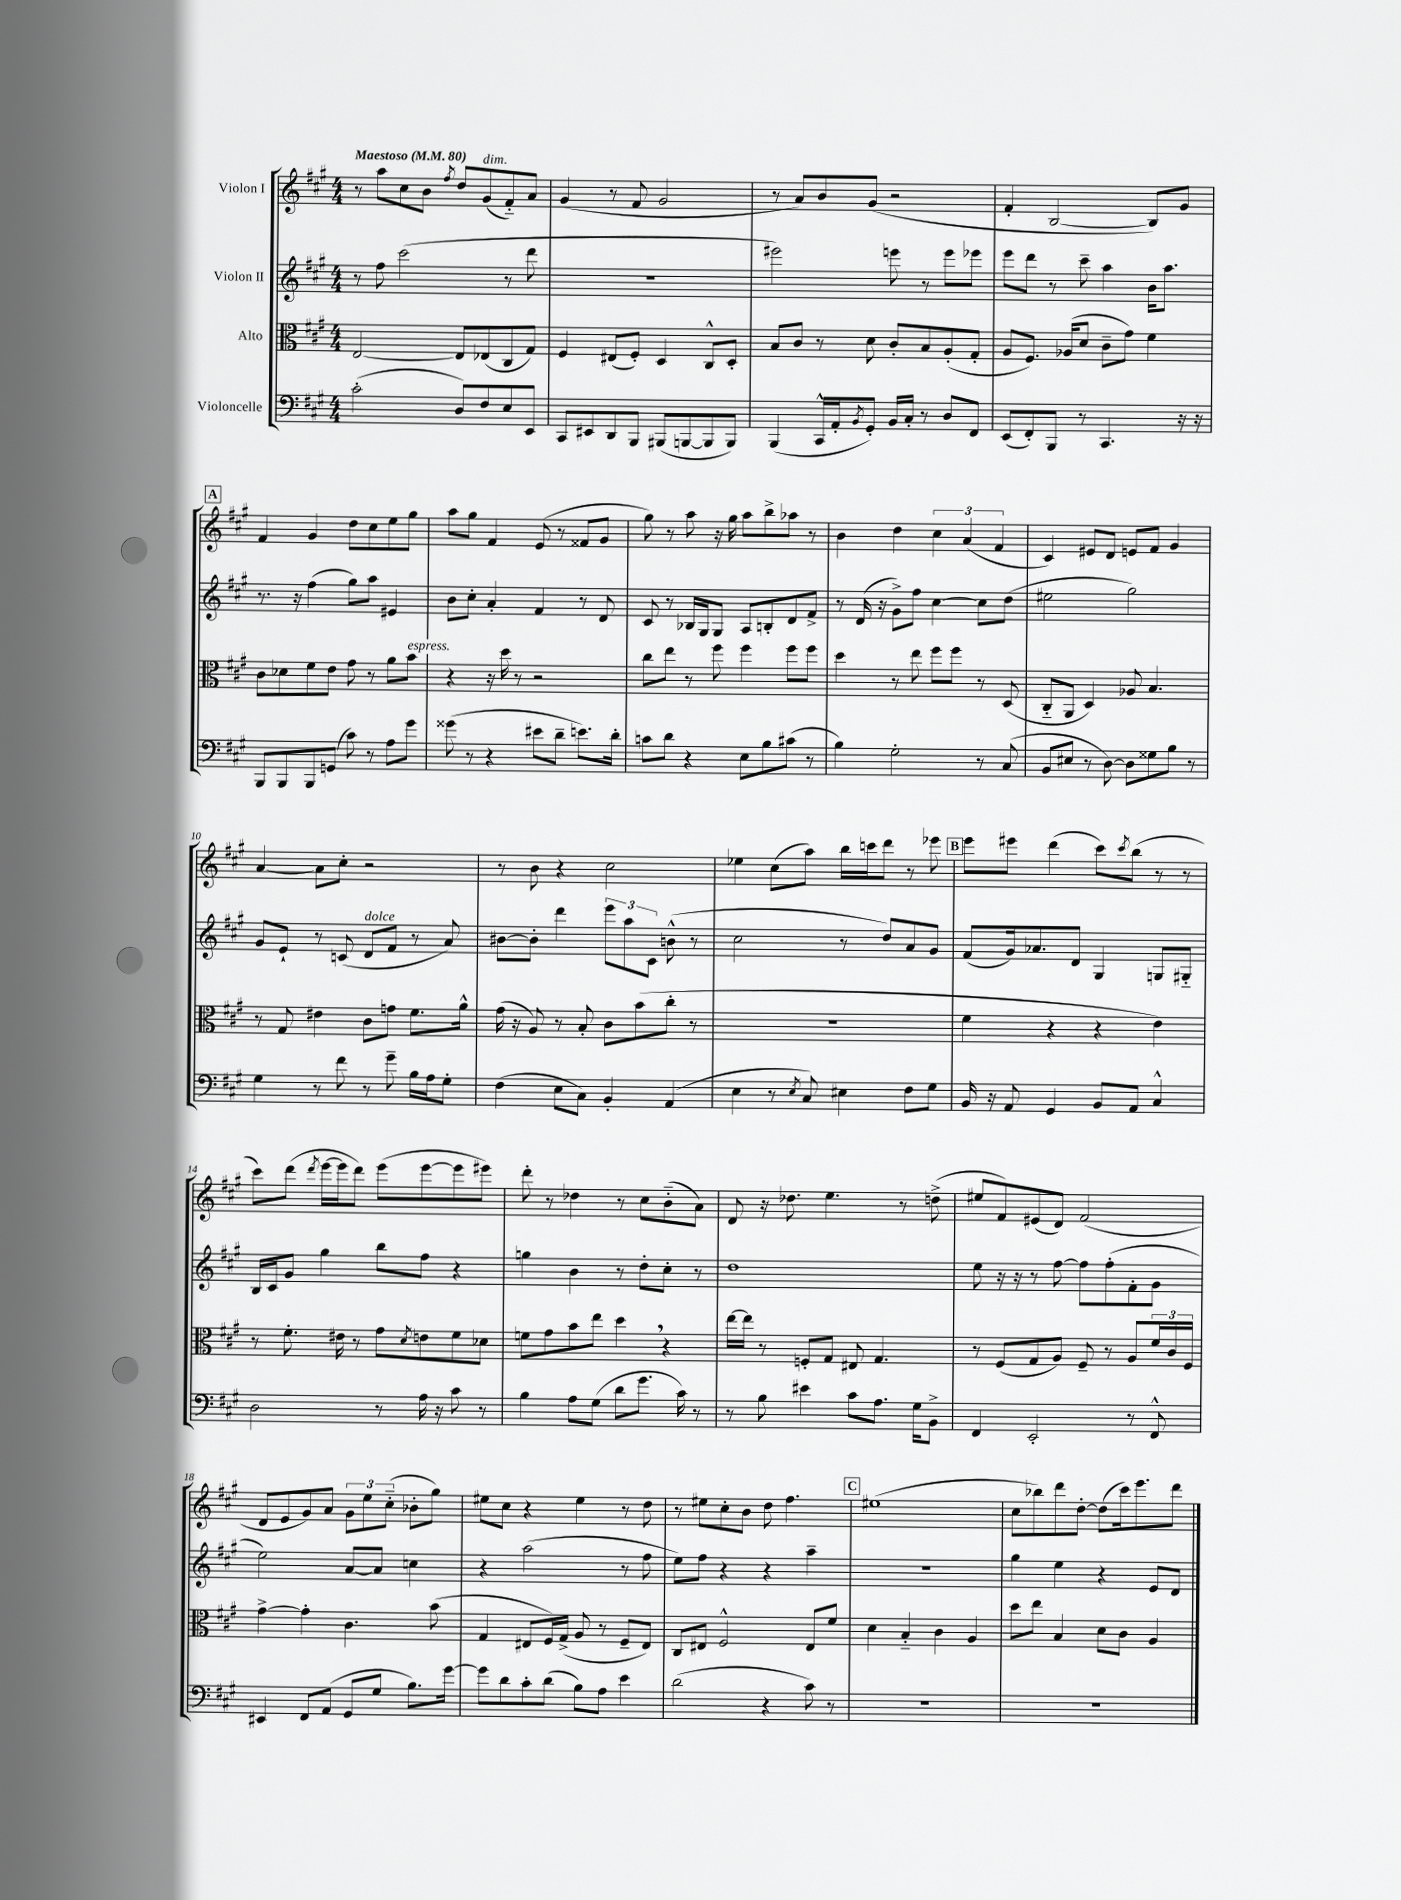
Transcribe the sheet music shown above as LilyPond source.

<<
\new StaffGroup <<
\new Staff = "s0" \with { instrumentName = "Violon I" } {
    \clef treble \key a \major \numericTimeSignature \time 4/4 \tempo "Maestoso" 4 = 80
    r8 a''8 cis''8 b'8 \acciaccatura { fis''8 } d''8 gis'8^\markup { \italic "dim." }( fis'8-_) a'8 |
    gis'4( r8 fis'8 gis'2 |
    r8 a'8) b'8 gis'8( r2 |
    fis'4-. b2~ b8) gis'8 |
    \mark \markup { \box "A" } fis'4 gis'4 d''8 cis''8 e''8 gis''8 |
    a''8 gis''8 fis'4 e'8( r8 fisis'8 gis'8 |
    gis''8) r8 a''8 r16 gis''16 a''8 b''8-> aes''8 r8 |
    b'4 d''4 \tuplet 3/2 { cis''4 a'4( fis'4 } |
    cis'4) eis'8 d'8 e'8 fis'8 gis'4 |
    a'4~ a'8 cis''8-. r2 |
    r8 b'8 r4 cis''2 |
    ees''4 cis''8( a''8) b''16 c'''16 d'''8 r8 ees'''8 |
    \mark \markup { \box "B" } e'''8 eis'''8 d'''4( cis'''8) \acciaccatura { cis'''8 } b''8( r8 r8 |
    cis'''8) d'''8( \acciaccatura { d'''8 } e'''16~ e'''16 d'''8) e'''8( e'''8~ e'''8 eis'''8) |
    d'''8-. r8 des''4 r8 cis''8 b'8-_( a'8) |
    d'8 r16 des''8. e''4. r8 d''8->( |
    eis''8 fis'8) eis'8( d'8) fis'2( |
    d'8 e'8 gis'8) a'8 \tuplet 3/2 { gis'8 e''8 cis''8-_( } bes'8-. gis''8) |
    eis''8 cis''8 r4 eis''4 r8 d''8 |
    r8 eis''8 cis''8-. b'8 d''8 fis''4. |
    \mark \markup { \box "C" } eis''1( |
    cis''8 bes''8) d'''8 d''8~-. d''8( cis'''16) e'''8. d'''8 \bar "|." |
}
\new Staff = "s1" \with { instrumentName = "Violon II" } {
    \clef treble \key a \major \numericTimeSignature \time 4/4
    r8 fis''8 cis'''2( r8 d'''8 |
    R1 |
    eis'''2) e'''8 r8 e'''8 ees'''8 |
    e'''8 d'''8 r8 cis'''8-- a''4 b'16 a''8. |
    \mark \markup { \box "A" } r8. r16 fis''4( gis''8) a''8 eis'4 |
    b'8 cis''8-. a'4-. fis'4 r8 d'8 |
    cis'8 r8 bes16 gis16 gis8 a8 b8-. d'8 fis'8-> |
    r8 d'16( r16 gis'8->) fis''8 cis''4~ cis''8 d''8( |
    eis''2 gis''2) |
    gis'8 e'8-! r8 c'8( d'8^\markup { \italic "dolce" } fis'8 r8 a'8) |
    bis'8~ bis'8-. d'''4 \tuplet 3/2 { e'''8 a''8 cis'8 } b'8-^( r8 |
    cis''2 r8 d''8) a'8 gis'8 |
    \mark \markup { \box "B" } fis'8( gis'16) aes'8. d'8 gis4 g8 gis8-_ |
    b16 cis'16 gis'8 gis''4 b''8 fis''8 r4 |
    g''4 b'4 r8 d''8-. cis''8-. r8 |
    d''1 |
    e''8 r16 r16 r8 fis''8~ fis''8 fis''8-.( fis'8-. gis'8 |
    e''2) a'8~ a'8 c''4 |
    r4 a''2( r8 fis''8 |
    e''8) fis''8 r4 r4 a''4-- |
    \mark \markup { \box "C" } r1 |
    gis''4 e''4 r4 e'8 d'8 \bar "|." |
}
\new Staff = "s2" \with { instrumentName = "Alto" } {
    \clef alto \key a \major \numericTimeSignature \time 4/4
    e2~ e8 ees8( cis8 gis8) |
    fis4 eis8( fis8-.) d4 cis8-^ d8-. |
    b8 cis'8 r8 d'8 cis'8-. b8 a8-.( gis8-. |
    a8 fis8.) aes16( d'8 cis'8-- gis'8) fis'4 |
    \mark \markup { \box "A" } cis'8 des'8 fis'8 e'8 gis'8 r8 a'8 b'8^\markup { \italic "espress." } |
    r4 r16 d''16 r8 r2 |
    cis''8 e''8 r8 fis''8 fis''4 fis''8 fis''8 |
    d''4 r8 e''8 fis''8 fis''8 r8 d8( |
    cis8-_ a,8 d4) aes8 b4. |
    r8 gis8 eis'4 cis'8 g'8 fis'8. a'16-^ |
    gis'16( r16 a8) r8 b8-. cis'8 b'8( cis''8-. r8 |
    R1 |
    \mark \markup { \box "B" } fis'4 r4 r4 e'4) |
    r8 fis'8.-. eis'16 r8 gis'8 \acciaccatura { d'8 } e'8 fis'8 des'8 |
    f'8 gis'8 b'8 e''8 d''4 \breathe r4 |
    e''16~ e''16 r8 f8-. gis8 eis8 gis4. |
    r8 fis8( gis8 a8) fis8-- r8 a8 \tuplet 3/2 { fis'16 cis'16 fis16 } |
    gis'4~-> gis'4-. cis'4. b'8( |
    gis4 eis8 fis16) gis16->( a8 r8 fis8-- eis8) |
    cis8 eis8 fis2-^ eis8 fis'8 |
    \mark \markup { \box "C" } d'4 b4-_ cis'4 a4 |
    d''8 e''8 b4 d'8 cis'8 a4 \bar "|." |
}
\new Staff = "s3" \with { instrumentName = "Violoncelle" } {
    \clef bass \key a \major \numericTimeSignature \time 4/4
    cis'2-.( d8) fis8 e8 e,8 |
    cis,8 eis,8 d,8 b,,8 bis,,8( b,,8~ b,,8 b,,8) |
    b,,4( cis,16-^ a,16-. \acciaccatura { b,8 } gis,8-.) b,16 cis16-. r8 d8 fis,8 |
    e,8( fis,8-.) b,,8 r8 cis,4. r16 r16 |
    \mark \markup { \box "A" } b,,8 b,,8 b,,8 g,8( cis'8) r8 a8 gis'8 |
    gisis'8( r8 r4 eis'8 d'8-- e'8.) d'16-. |
    c'8 d'8 r4 e8 b8 cis'8( r8 |
    b4) gis2-. r8 cis8( |
    b,8 eis8 r8 d8~) d8 gisis8 b8 r8 |
    gis4 r8 fis'8 r8 gis'8-- b16 a16 gis8-. |
    fis4( e8 cis8) b,4-. a,4( |
    e4 r8 \acciaccatura { e8 } cis8) eis4 fis8 gis8 |
    \mark \markup { \box "B" } b,16 r16 a,8 gis,4 b,8 a,8 cis4-^ |
    d2 r8 a16 r16 cis'8 r8 |
    b4 a8 gis8( d'8 gis'8. cis'16) r8 |
    r8 b8 eis'4 cis'8 a8. gis16 b,8-> |
    fis,4 e,2-. r8 fis,8-^ |
    eis,4 fis,8 a,8( gis,8 gis8 b8.) gis'16~ |
    gis'8 d'8 cis'8-. d'8( b8) a8 e'4 |
    d'2( r4 cis'8) r8 |
    \mark \markup { \box "C" } R1 |
    R1 \bar "|." |
}
>>
>>
